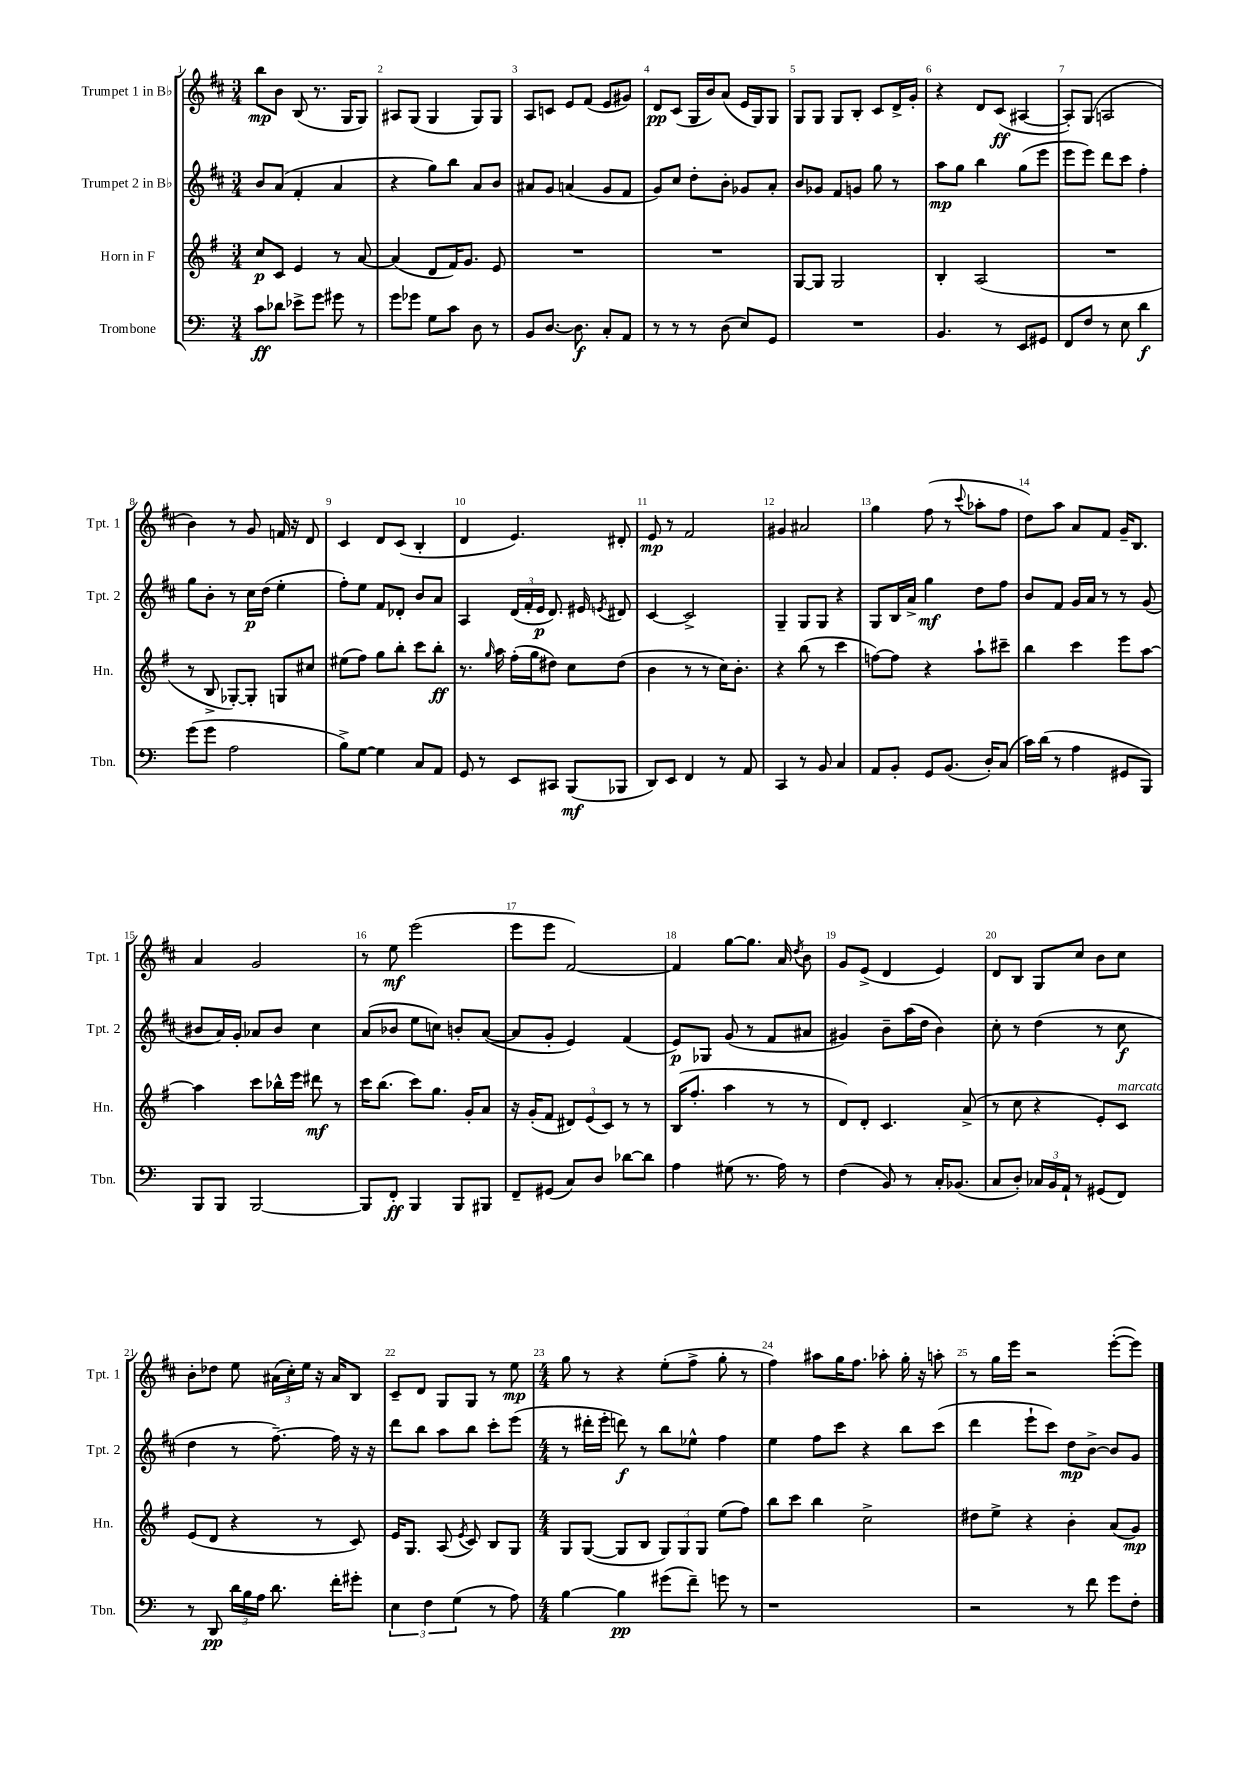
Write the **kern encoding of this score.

**kern	**kern	**kern	**kern
*staff4	*staff3	*staff2	*staff1
*clefF4	*clefG2	*clefG2	*clefG2
*k[]	*k[f#]	*k[f#c#]	*k[f#c#]
*M3/4	*M3/4	*M3/4	*M3/4
8c	8cc	8b	8bb
8d-	8c	(8a	8b
8e-^	4e	4f#'	(8B
8g	.	.	8.r
8g#	8r	4a	.
.	.	.	16G
8r	[8a	.	8G)
=	=	=	=
8g	(4a]	4r	8A#
8g-	.	.	(8G
8G	8d	8gg)	4G
8c	16f#)	8bb	.
.	8.g	.	.
8D	.	8a	8G)
8r	8e	8b	8G
=	=	=	=
8BB	2.r	8a#	8A
[8.D	.	8g	8c
.	.	(4a	8e
8.D]	.	.	.
.	.	.	(8f#
8C'	.	8g	8e
8AA	.	8f#	8g#)
=	=	=	=
8r	2.r	8g)	8d
8r	.	8cc#	(8c#
8r	.	8dd'	16G
.	.	.	16b)
(8D	.	8b'	(8a
8E)	.	8g-	16e
.	.	.	16G)
8GG	.	8a'	8G
=	=	=	=
2.r	[8G	8b	8G
.	8G]	8g-	8G
.	2G	8f#	8G
.	.	8g	8B'
.	.	8gg	8c#
.	.	8r	16d^
.	.	.	16g'
=	=	=	=
4.BB	4B'	8aa	4r
.	.	8gg	.
.	(2A	4bb	8d
8r	.	.	(8c#
8EE	.	(8gg	[4A#
8GG#	.	8eee	.
=	=	=	=
8FF	2.r	8eee	8A#'])
8F	.	8eee)	(8G
8r	.	8ddd	2A
8E	.	8ccc#	.
4d	.	4ff#'	.
=	=	=	=
(8g	8r	8gg	4b)
8g	8B^	8b'	.
2A	[8G-')	8r	8r
.	8G-']	16cc#	8g
.	.	(16dd	.
.	8G	4ee'	16f
.	.	.	16r
.	8cc#	.	8d
=	=	=	=
8B^)	(8ee#	8ff#')	4c#
[8G	8ff#)	8ee	.
4G]	8gg	8f#	8d
.	8bb'	8d-'	(8c#
8C	8ccc	8b	4B'
8AA	8bb'	8a	.
=	=	=	=
8GG	8.r	4A	4d
8r	.	.	.
.	16qqgg	.	.
.	16aa	.	.
8EE	(16ff#'	(24d	4.e)
.	.	24f#'	.
.	16gg	.	.
.	.	24e	.
8CC#	8dd#)	8.d)	.
(8BBB	8cc	.	.
.	.	16e#	.
.	.	8qe	.
8BBB-	(8dd#	8d#	8d#'
=	=	=	=
8DD)	4b	[4c#	8e
8EE	.	.	8r
4FF	8r	2c#^]	2f#
.	8r	.	.
8r	16cc)	.	.
.	8.b'	.	.
8AA	.	.	.
=	=	=	=
4CC	4r	4G~	4g#
8r	(8bb	8G	2a#
8BB	8r	8G	.
4C	4ccc	4r	.
=	=	=	=
8AA	[8ff)	8G	4gg
8BB'	8ff]	16B	.
.	.	16a^	.
8GG	4r	4gg	(8ff#
(8.BB	.	.	8r
.	.	.	8qqccc#
.	8aa`	8dd	8aa-'
16D')	.	.	.
(8C	8ccc#~	8ff#	8ff#
=	=	=	=
16c)	4bb	8b	8dd)
(16d	.	.	.
8r	.	8f#	8aa
4A	4ccc	16g	8a
.	.	16a	.
.	.	8r	8f#
8GG#	8eee	8r	16g~
.	.	.	8.B
8BBB)	[8aa	(8g	.
=	=	=	=
8BBB	4aa]	8b#	4a
8BBB	.	16a)	.
.	.	16g'	.
[2BBB	8ccc	8a-	2g
.	16bb-^^	8b#	.
.	16eee	.	.
.	8ddd#	4cc#	.
.	8r	.	.
=	=	=	=
8BBB]	16ccc	(8a	8r
.	(8.bb	.	.
8FF'	.	8b-	8ee
4BBB	8ccc)	8ee	(2eee
.	8.gg	8cc)	.
8BBB	.	8b'	.
.	16g'	.	.
8BBB#	8a	([8a	.
=	=	=	=
8FF~	16r	8a]	8eee
.	(16g'	.	.
(8GG#	8f#	8g'	8eee
8C)	12d#)	4e)	[2f#)
.	(12e	.	.
8D	.	.	.
.	12c)	.	.
[8d-	8r	(4f#	.
8d-]	8r	.	.
=	=	=	=
4A	(16B	8e)	4f#]
.	8.ff#'	.	.
.	.	8G-	.
(8G#	4aa	(8g	[8gg
8.r	.	8r	8.gg]
.	8r	8f#	.
16A)	.	.	16a
.	.	.	8qdd
8r	8r	8a#	8b
=	=	=	=
(4F	8d)	4g#)	8g
.	8d'	.	(8e^
8BB)	4.c	8b~	4d
8r	.	(16aa	.
.	.	16dd	.
16C'	.	4b)	4e)
(8.BB-	.	.	.
.	(8a^	.	.
=	=	=	=
8C	8r	8cc#'	8d
8D')	8cc	8r	8B
24C-	4r	(4dd	8G
24BB	.	.	.
24AA`	.	.	.
8r	.	.	8cc#
(8GG#	8e')	8r	8b
8FF)	8c	8cc#	8cc#
=	=	=	=
8r	(8e	4dd	8b'
8DD	8d	.	8dd-
24d	4r	8r	8ee
24B	.	.	.
24A	.	.	.
8.d	.	[8.ff#~)	(24a#
.	.	.	24cc#')
.	.	.	24ee
.	8r	.	16r
16f'	.	16ff#]	16a#
8g#'	8c)	16r	8B
.	.	16r	.
=	=	=	=
6E	16e	8ddd	8c#~
.	8.G	.	.
.	.	8bb	8d
6F	.	.	.
.	(8A	8aa	8G
(6G	.	.	.
.	8qe	.	.
.	8c)	8bb	8G
8r	8B	8ccc#'	8r
8A)	8G	(8eee	8ee
=	=	=	=
*M4/4	*M4/4	*M4/4	*M4/4
[4B	8G	8r	8gg
.	([8G	16ddd#'	8r
.	.	16eee'	.
4B]	8G]	8ddd)	4r
.	8B	8r	.
(8g#	12G)	8bb	(8ee'
.	12G	.	.
8f~)	.	8ee-^^	8ff#^
.	12G	.	.
8g	(8ee	4ff#	8gg'
8r	8ff#)	.	8r
=	=	=	=
1r	8bb	4ee	4ff#)
.	8ccc	.	.
.	4bb	8ff#	8aa#
.	.	8ccc#	16gg
.	.	.	8.ff#
.	2cc^	4r	.
.	.	.	8aa-'
.	.	8bb	16gg'
.	.	.	16r
.	.	(8ccc#	8aa'
=	=	=	=
2r	8dd#	4ddd	8r
.	8ee^	.	16gg
.	.	.	16eee
.	4r	8eee`	2r
.	.	8ccc#)	.
8r	4b'	8dd	.
8f	.	[8b^	.
8g	(8a	8b]	([8eee'
8F'	8g)	8g	8eee])
==	==	==	==
*-	*-	*-	*-
